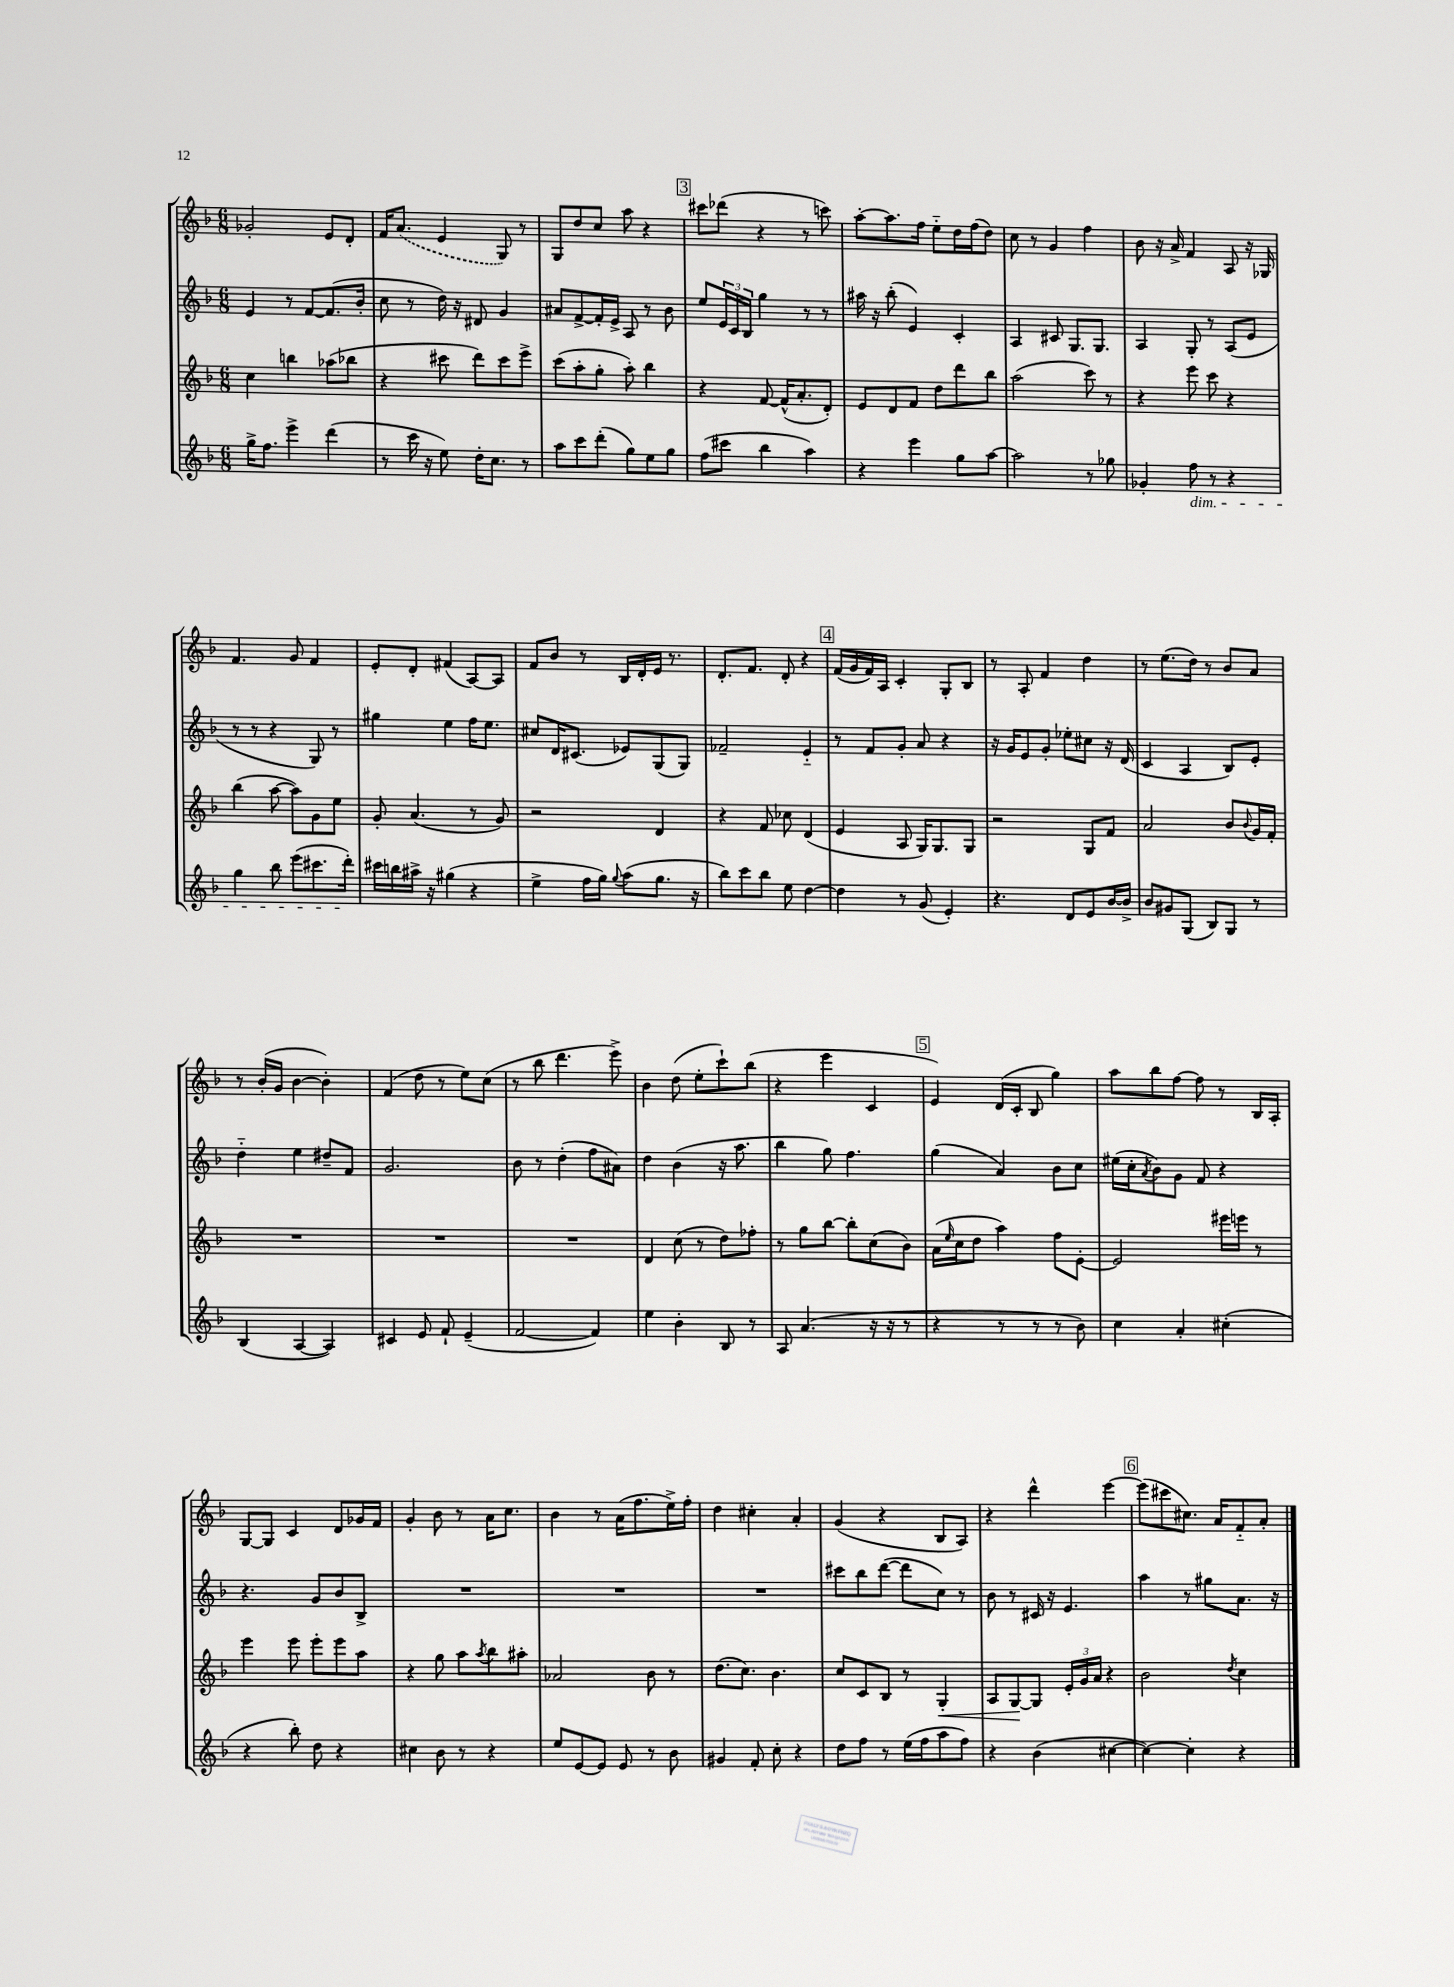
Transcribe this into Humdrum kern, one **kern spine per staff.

**kern	**kern	**kern	**kern
*staff4	*staff3	*staff2	*staff1
*clefG2	*clefG2	*clefG2	*clefG2
*k[b-]	*k[b-]	*k[b-]	*k[b-]
*M6/8	*M6/8	*M6/8	*M6/8
16gg^\LK	4cc\	4e/	2g-'/
8.ff\J	.	.	.
4eee^\	4bb\	8r	.
.	.	[8f/L	.
(4ddd\	(8aa-\L	(8.f/]	8e/L
.	8bb-\J	.	8d'/J
.	.	16b-'/Jk	.
=	=	=	=
8r	4r	8cc\	16f/LK
.	.	.	(8.a/J
16ccc\	.	8r	.
16r	.	.	.
8ee\)	8ccc#\	16dd\)	4e/
.	.	16r	.
16dd'\LK	8ddd\L)	8d#/	.
8.cc\J	.	.	.
.	8ccc#\	4g/	8G/)
8r	8eee^\J	.	8r
=	=	=	=
8aa\L	(8ccc\L	8a#/L	8G/L
8ccc\	8aa'\	[8f^/	8dd/
(8ddd'\J	8gg'\J	16f'/]L	8cc/J
.	.	16e^/JJ	.
8gg\L)	8aa'\)	8A/	8aa\
8ee\	4bb-\	8r	4r
8gg\J	.	8b-\	.
=	=	=	=
(8ff\L	4r	8ee/L	8ccc#\L
8ccc#\J	.	24e/L	(8ddd-\J
.	.	24c/	.
.	.	24B-/JJ	.
4bb-\	[8f/	4gg\	4r
.	(16f^^/]LK	.	.
.	8.a'/	.	.
4aa\)	.	8r	8r
.	8d'/J)	8r	8ccc\)
=	=	=	=
4r	8e/L	16aa#\	[8aa'\L
.	.	16r	.
.	8d/	(8bb-'\	8.aa\]
4eee\	8f/J	4e/)	.
.	.	.	16ff\Jk
.	8dd\L	.	8ee'~\L
8gg\L	8ddd\	4c'/	16dd\L
.	.	.	(16ff\J
[8aa\J	8bb-\J	.	8dd\J)
=	=	=	=
2aa\]	(2aa\	4A/	8cc\
.	.	.	8r
.	.	8c#/	4g/
.	.	8.G/L	.
8r	8ccc\)	.	4ff\
.	.	8.G/J	.
8gg-\	8r	.	.
=	=	=	=
4g-'/	4r	4A/	8b-\
.	.	.	16r
.	.	.	16a^/
8ff\	8eee\	8G'/	4f/
8r	8ccc\	8r	.
4r	4r	(8A/L	8A/
.	.	8e/J	16r
.	.	.	16G-/
=	=	=	=
4gg\	(4bb-\	8r	4.f/
.	.	8r	.
8bb-\	[8aa\	4r	.
(8eee\L	8aa\]L)	.	8g/
8.ccc#\	8g\	8G/)	4f/
.	8ee\J	8r	.
16ddd'\Jk)	.	.	.
=	=	=	=
16ccc#\LL	8g'/	4gg#\	8e'/L
16bb\	.	.	.
16aa#^\JJ	(4.a/	.	8d'/J
16r	.	.	.
(4gg#\	.	4ee\	(4f#/
4r	8r	16ff\LK	[8A/L)
.	.	8.ee\J	.
.	8g/)	.	8A/]J
=	=	=	=
4ee^\	2r	8cc#/L	8f/L
.	.	16d/K	8b-/J
.	.	(8.c#/J	.
16ff\LL	.	.	8r
16gg\JJ)	.	.	.
8qqgg/	.	.	.
(8aa\L	.	8e-/L)	16B-/LL
.	.	.	16d'/
8.gg\J	4d/	(8G/	16e/JJ
.	.	.	8.r
.	.	8G/J)	.
16r	.	.	.
=	=	=	=
8bb-\L)	4r	2f-~/	8.d'/L
8ccc\	.	.	.
.	.	.	8.f/J
8bb-\J	8f/	.	.
8ee\	8cc-\	.	8d'/
[4dd\	(4d/	4e'~/	4r
=	=	=	=
4dd\]	4e/	8r	(16f/LL
.	.	.	16g/
.	.	8f/L	16f/)
.	.	.	16A/JJ
8r	8A/	8g'/J	4c'/
(8g/	16G/LK)	8a/	.
.	8.G/	.	.
4e'/)	.	4r	8G'/L
.	8G/J	.	8B-/J
=	=	=	=
4.r	2r	16r	8r
.	.	16g/LK	.
.	.	8e/	8A'/
.	.	8g'/J	4f/
8d/L	.	8ee-'\L	.
8e/	8G/L	8cc#\J	4dd\
[16b-/L	8f/J	16r	.
16b-^/]JJ	.	(16d/	.
=	=	=	=
8b-/L	2a/	4c/	8r
8g#/	.	.	(8.ee\L
(8G/J	.	4A/	.
.	.	.	16dd\Jk)
8B-/L)	.	.	8r
8G/J	8b-/L	8B-/L)	8b-/L
.	8qqb-/	.	.
8r	16g/L	8e'/J	8a/J
.	16f'/JJ	.	.
=	=	=	=
(4B-/	2.r	4dd'~\	8r
.	.	.	(16b-'/LL
.	.	.	16g/JJ
[4A/	.	4ee\	[4b-\
4A/])	.	8dd#~/L	4b-'\])
.	.	8f/J	.
=	=	=	=
4c#/	2.r	2.g/	(4f/
8e/	.	.	8dd\
8f`/	.	.	8r
(4e~/	.	.	8ee\L)
.	.	.	(8cc\J
=	=	=	=
[2f/	2.r	8b-\	8r
.	.	8r	8bb-\
.	.	(4dd'\	4.ddd\
4f/])	.	8ff\L	.
.	.	8a#\J)	8eee^\)
=	=	=	=
4ee\	4d/	4dd\	4b-\
4b-'\	(8cc\	(4b-\	(8dd\
.	8r	.	8ee'\L
8B-/	8dd\L)	16r	8ccc`\)
.	.	8.aa\	.
8r	8ff-'\J	.	(8bb-\J
=	=	=	=
8A/	8r	4bb-\	4r
(4.a/	8gg\L	.	.
.	[8bb-\J	8gg\)	4eee\
.	8bb-'\]L	4.ff\	.
16r	(8cc\	.	4c/
16r	.	.	.
8r	8b-\J)	.	.
=	=	=	=
4r	(16a\LL	(4gg\	4e/)
.	16qqee/	.	.
.	16cc\J	.	.
.	8dd\J	.	.
8r	4aa\)	4a/)	(16d/LL
.	.	.	16c'/JJ
8r	.	.	8B-/
8r	8ff\L	8b-\L	4gg\)
8b-\)	[8e'\J	8cc\J	.
=	=	=	=
4cc\	2e/]	(16ee#\LL	8aa\L
.	.	16cc'\J	.
.	.	8qa/	.
.	.	8b-\)	8bb-\
4a'/	.	8g\J	[8ff\J
.	.	8f/	8ff\]
(4cc#'\	16eee#\LL	4r	8r
.	16eee\JJ	.	.
.	8r	.	16B-/LL
.	.	.	16A'/JJ
=	=	=	=
4r	4eee\	4.r	[8G/L
.	.	.	8G/]J
8bb-'\)	8eee\	.	4c/
8dd\	8eee'\L	8g/L	.
4r	8eee\	8b-/	8d/L
.	8aa\J	8B-^/J	16g-/L
.	.	.	16f/JJ
=	=	=	=
4cc#\	4r	2.r	4g'/
8b-\	8gg\	.	8b-\
8r	8aa\L	.	8r
.	8qaa/	.	.
4r	8bb-\	.	16a\LK
.	.	.	8.cc\J
.	8aa#'\J	.	.
=	=	=	=
8ee/L	2a-/	2.r	4b-\
[8e/	.	.	.
8e/]J	.	.	8r
8e/	.	.	(16a\LK
.	.	.	8.ff\
8r	8b-\	.	.
8b-\	8r	.	16ee^\L)
.	.	.	16ff'\JJ
=	=	=	=
4g#/	(8.dd\L	2.r	4dd\
.	8.cc\J)	.	.
8f'/	.	.	4cc#'\
8cc'\	4.b-\	.	.
4r	.	.	4a'/
=	=	=	=
8dd\L	8cc/L	8ccc#\L	(4g/
8ff\J	8c/	8bb-\	.
8r	8B-/J	([8ddd\J	4r
(16ee\LL	8r	8ddd\]L	.
16ff\J	.	.	.
8aa\	4G'/	8cc\J)	8B-/L
8ff\J)	.	8r	8A/J)
=	=	=	=
4r	8A/L	8b-\	4r
.	[8G/	8r	.
(4b-\	8G/]J	16c#/	4ddd^^\
.	.	16r	.
.	24e'/LL	4.e/	.
.	24g/	.	.
.	24a/JJ	.	.
[4cc#\	4r	.	[4eee\
=	=	=	=
4cc#\_)	2b-\	4aa\	(8eee\]L
.	.	.	8ccc#\
4cc#'\]	.	8r	8.cc#\J)
.	.	8gg#\L	.
.	.	.	16a/LK
.	8qdd/	.	.
4r	4cc\	8.a\J	8f'~/
.	.	.	8a'/J
.	.	16r	.
==	==	==	==
*-	*-	*-	*-
